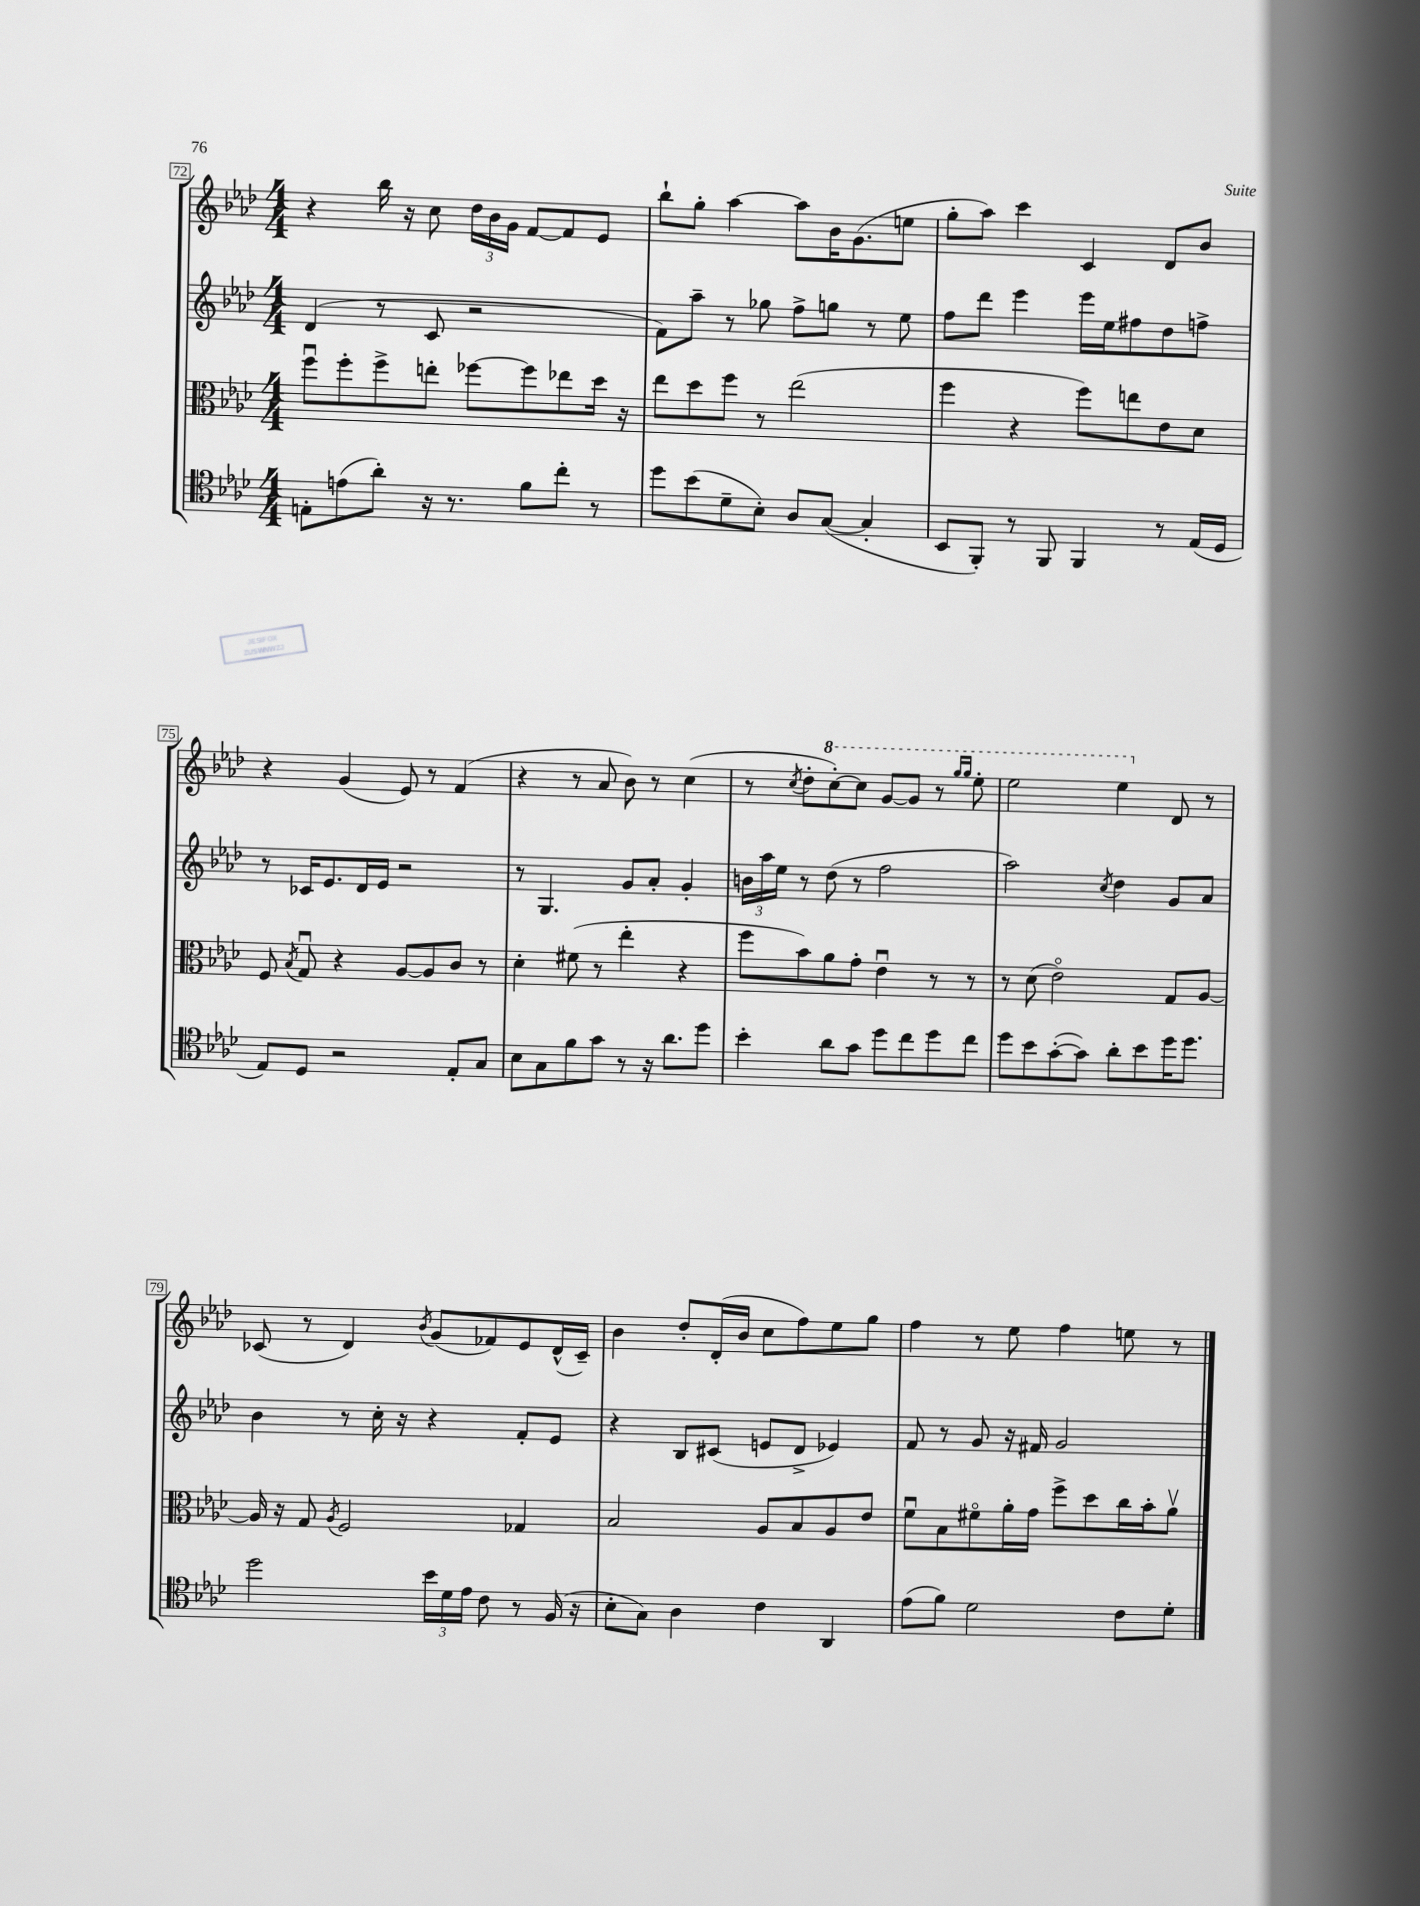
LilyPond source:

<<
\new StaffGroup <<
\new Staff = "s0" {
    \clef treble \key aes \major \numericTimeSignature \time 4/4
    \autoBeamOff r4 bes''16 r16 c''8 \tuplet 3/2 { des''16[ bes'16 g'16] } f'8[~ f'8 ees'8] |
    bes''8[-! g''8]-. aes''4~ aes''8[ bes'16 g'8.( e''8] |
    g''8[-. aes''8]) c'''4 c'4 des'8[ bes'8] |
    r4 g'4( ees'8) r8 f'4( |
    r4 r8 aes'8 bes'8) r8 c''4( |
    r8 \acciaccatura { c''8 } des''8[-. \ottava #1 c'''8~-.) c'''8] g''8[~ g''8] r8 \grace { g'''16[ g'''16] } ees'''8-. |
    ees'''2 ees'''4 \ottava #0 des'8 r8 |
    ces'8( r8 des'4) \acciaccatura { bes'8 } g'8[( fes'8) ees'8 des'16-^( ces'16]--) |
    bes'4 des''8[-. des'16-.( bes'16] c''8[ f''8) ees''8 g''8] |
    f''4 r8 ees''8 f''4 e''8 r8 \bar "|." |
}
\new Staff = "s1" {
    \clef treble \key aes \major \numericTimeSignature \time 4/4
    \autoBeamOff des'4( r8 c'8 r2 |
    f'8[) aes''8]-- r8 ges''8 f''8[-> g''8] r8 ees''8 |
    f''8[ des'''8] ees'''4 ees'''16[ ees''16 fis''8 des''8 f''8]-> |
    r8 ces'16[ ees'8. des'16 ees'16] r2 |
    r8 g4. g'8[ aes'8]-. g'4-. |
    \tuplet 3/2 { b'16[ aes''16 ees''16] } r8 des''8( r8 f''2 |
    aes''2) \acciaccatura { c''8 } des''4 g'8[ aes'8] |
    bes'4 r8 c''16-. r16 r4 f'8[-. ees'8] |
    r4 bes8[ cis'8]( e'8[ des'8]-> ees'4) |
    f'8 r8 g'8 r16 fis'16 g'2 \bar "|." |
}
\new Staff = "s2" {
    \clef alto \key aes \major \numericTimeSignature \time 4/4
    \autoBeamOff f''8[\downbow f''8-. f''8-> e''8]-. fes''8[~ fes''8 ees''8 des''16] r16 |
    ees''8[ des''8 f''8] r8 ees''2( |
    f''4 r4 f''8[) e''8 ees'8 des'8] |
    f8 \acciaccatura { bes8 } g8\downbow r4 aes8[~ aes8 c'8] r8 |
    des'4-. fis'8( r8 ees''4-. r4 |
    f''8[ bes'8) aes'8 g'8]-. ees'4\downbow r8 r8 |
    r8 des'8( ees'2\flageolet) g8[ aes8]~ |
    aes16 r16 g8 \acciaccatura { aes8 } f2 ges4 |
    bes2 aes8[ bes8 aes8 ees'8] |
    f'8[\downbow bes8 fis'8\flageolet aes'16-. g'16] f''8[-> des''8 c''16 bes'16-. aes'8]\upbow \bar "|." |
}
\new Staff = "s3" {
    \clef tenor \key aes \major \numericTimeSignature \time 4/4
    \autoBeamOff e8[-. e'8( aes'8]-.) r16 r8. f'8[ c''8]-. r8 |
    des''8[ bes'8( des'8-- bes8]-.) aes8[ g8]~( g4-. |
    bes,8[ f,8]-.) r8 f,8 f,4 r8 ees16[( des16] |
    ees8[) des8] r2 ees8[-. g8] |
    bes8[ g8 f'8 g'8] r8 r16 aes'8.[ des''8] |
    bes'4-. aes'8[ g'8] des''8[ c''8 des''8 c''8] |
    des''8[ bes'8 g'8~-.( g'8]) aes'8[-. bes'8 des''16 des''8.] |
    des''2 \tuplet 3/2 { bes'16[ des'16 ees'16] } c'8 r8 f16( r16 |
    bes8[-. g8]) aes4 c'4 aes,4 |
    ees'8[( f'8]) des'2 c'8[ des'8]-. \bar "|." |
}
>>
>>
\layout { \context { \Score currentBarNumber = #72 \override BarNumber.stencil = #(make-stencil-boxer 0.1 0.3 ly:text-interface::print) } }
